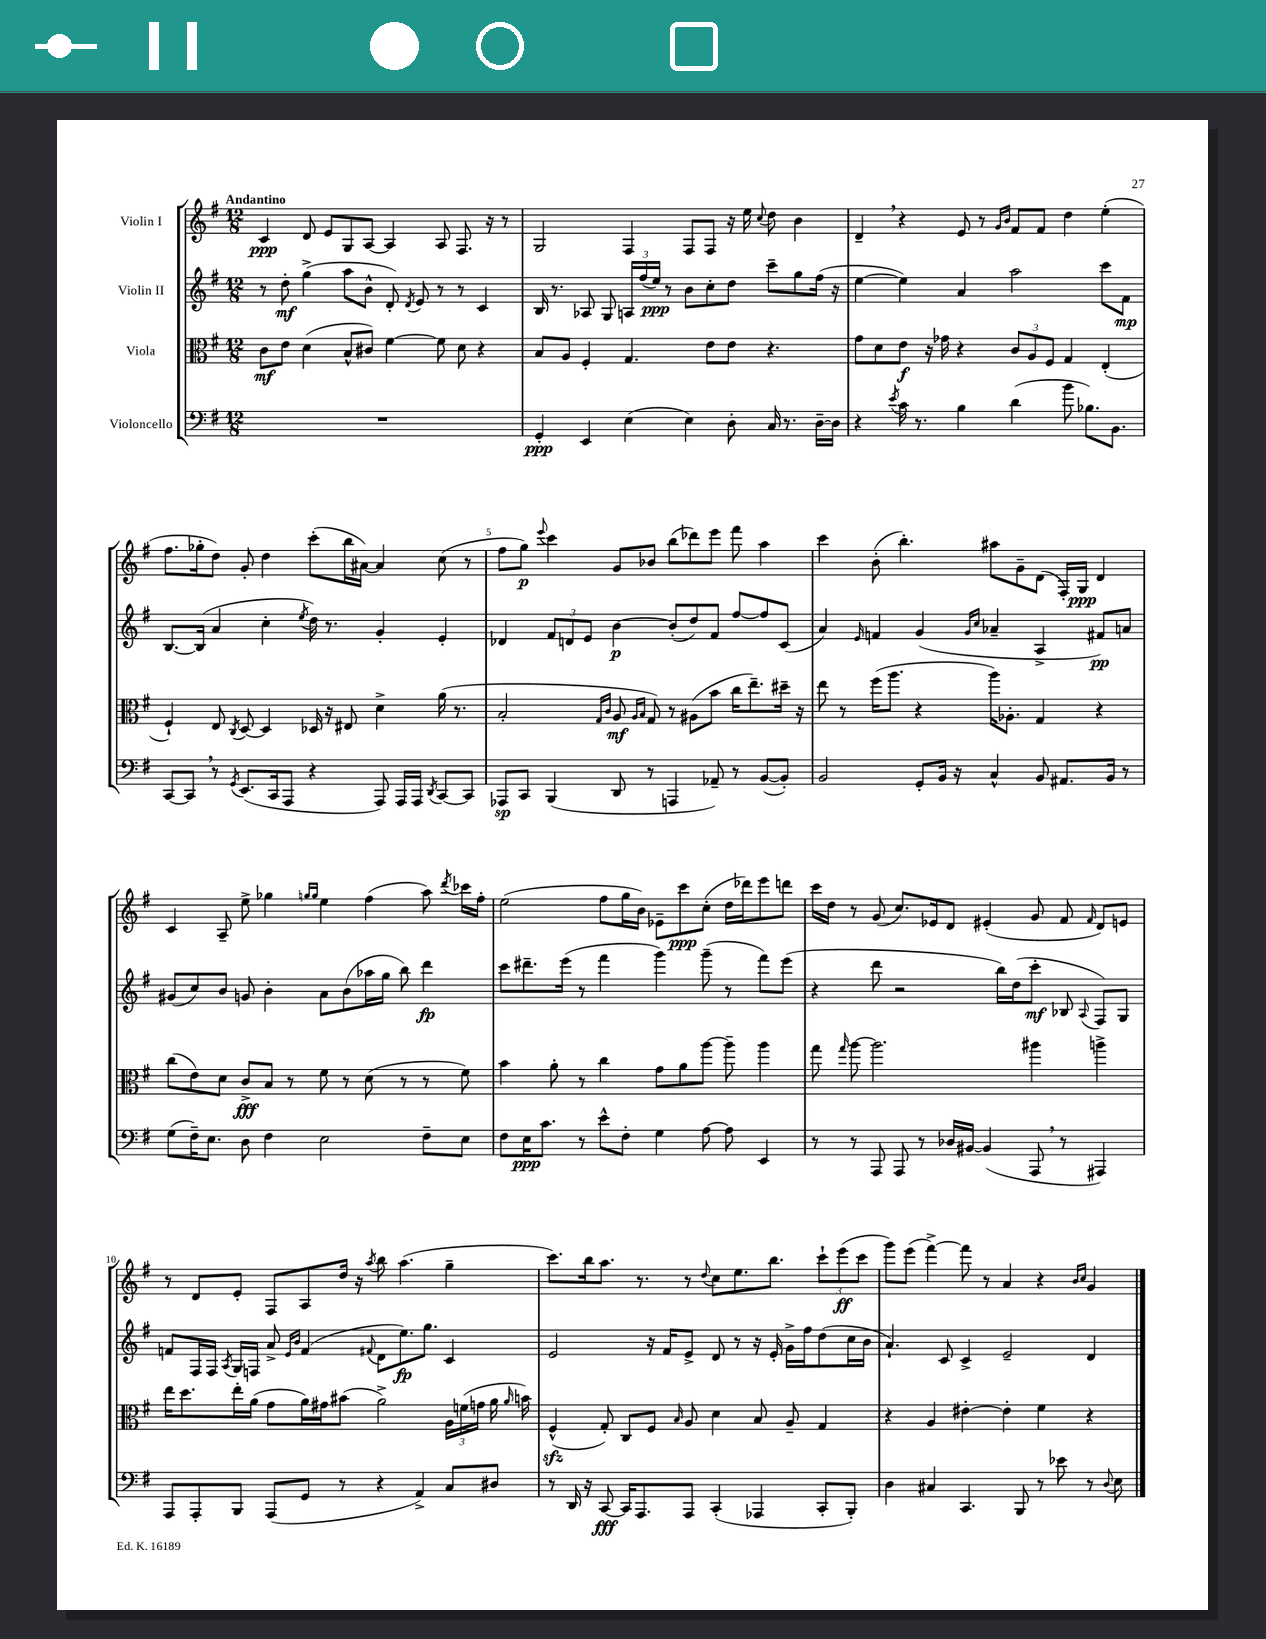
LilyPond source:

<<
\new StaffGroup <<
\new Staff = "s0" \with { instrumentName = "Violin I" } {
    \clef treble \key g \major \numericTimeSignature \time 12/8 \tempo "Andantino"
    \autoBeamOff c'4\ppp d'8 e'8[ g8 a8]~ a4 a8 fis8. r16 r8 |
    g2 fis4 fis8[ fis8] r16 e''16 \appoggiatura { c''8 } d''8 b'4 |
    d'4-- \breathe r4 e'8 r8 \grace { g'16[ b'16] } fis'8[ fis'8] d''4 e''4-.( |
    fis''8.[ ges''16-. d''8]) g'8-. d''4 c'''8[-.( b''16 ais'16]~) ais'4 c''8( r8 |
    fis''8[ g''8]\p) \appoggiatura { e'''8 } c'''4 g'8[ bes'8] b''8[( des'''8) e'''8] fis'''8 a''4 |
    c'''4 b'8-.( b''4.-.) ais''8[ g'8-- d'8]( fis16[-.) g16]\ppp d'4 |
    c'4 a8-- e''8-> ges''4 \grace { g''16[ g''16] } e''4 fis''4( a''8) \acciaccatura { d'''8 } ces'''16[ fis''16]-. |
    e''2( fis''8[ g''16 b'16]) ees'8[-- c'''8\ppp c''8]-.( d''16[ des'''16) e'''8 d'''8] |
    c'''16[ d''16] r8 g'8( c''8.[) ees'16 d'8] eis'4-.( g'8 fis'8 \grace { fis'16 } d'8[) e'8] |
    r8 d'8[ e'8]-. fis8[ a8 d''16] r16 \acciaccatura { a''8 } b''8 a''4.( g''4-- |
    c'''8.[) b''16 a''8.] r8. r8 \appoggiatura { d''8 } c''8[ e''8. b''8.] \tuplet 3/2 { c'''8[-! e'''8\ff( c'''8] } |
    g'''8[) e'''8]( fis'''4~->) fis'''8 r8 a'4 r4 \grace { b'16[ c''16] } g'4 \bar "|." |
}
\new Staff = "s1" \with { instrumentName = "Violin II" } {
    \clef treble \key g \major \numericTimeSignature \time 12/8
    \autoBeamOff r8 d''8-.\mf g''4->( a''8[ b'8]-^ d'8-.) \acciaccatura { d'8 } e'8 r8 r8 c'4 |
    b16 r8. aes8 g8 \tuplet 3/2 { a16[ fis''16( e''16]\ppp) } r8 b'8[ c''8-. d''8] c'''8[-- g''8 fis''16]( r16 |
    e''4~ e''4) a'4 a''2 c'''8[ fis'8]\mp |
    b8.[~ b16]( a'4 c''4-. \acciaccatura { e''8 } d''16) r8. g'4-. e'4-. |
    des'4 \tuplet 3/2 { fis'8[ d'8 e'8] } b'4~\p b'8[-.( d''8) fis'8] fis''8[~ fis''8 c'8]( |
    a'4) \grace { e'16 } f'4 g'4( \grace { g'16[ c''16] } aes'4-- a4-> fis'8[\pp) a'8] |
    gis'8[( c''8) b'8] g'8 b'4-. a'8[ b'8( aes''16 g''16] b''8) d'''4\fp |
    c'''8[ dis'''8.-- e'''16]( r8 fis'''4 g'''4) g'''8--( r8 fis'''8[) e'''8]( |
    r4 d'''8 r2 b''16[) d''16( c'''8]-.\mf bes8 \appoggiatura { a8 } fis8[) g8] |
    f'8[ fis16 fis16] \acciaccatura { a8 } g16[ f16] a'8-> \grace { e'16[ b'16] } f'4( \appoggiatura { fis'8 } d'8[ e''8.\fp) g''8.] c'4 |
    e'2 r16 fis'16[ e'8]-> d'8 r8 r16 e'16-. g'16[-> fis''16 d''8( c''16 b'16] |
    a'4.-!) c'8 c'4-> e'2-- d'4 \bar "|." |
}
\new Staff = "s2" \with { instrumentName = "Viola" } {
    \clef alto \key g \major \numericTimeSignature \time 12/8
    \autoBeamOff c'8[\mf e'8] d'4( b8[-^ cis'8]) fis'4~ fis'8 d'8 r4 |
    b8[ a8] fis4-. g4. e'8[ e'8] r4. |
    g'8[ d'8 e'8]\f r16 ges'16 r4 \tuplet 3/2 { c'8[ a8 fis8] } g4 e4-.( |
    fis4-!) e8 \acciaccatura { c8 } d8~ d4 des16 r16 eis8 d'4-> a'16( r8. |
    b2-. \grace { g16[ c'16] } a8\mf \grace { a16[ b16] } g8) r8 ais8[( b'8] c''16[ e''8.--) dis''16]-- r16 |
    e''8 r8 fis''16[( a''8.] r4 a''16[) aes8.]-. g4 r4 |
    c''8[( e'8) d'8] c'8[->\fff b8] r8 fis'8 r8 d'8( r8 r8 fis'8) |
    b'4 a'8-. r8 c''4 g'8[ a'8 a''8]~ a''8-- a''4 |
    g''8 \grace { g''16 } a''8~ a''2. ais''4 a''4-> |
    e''16[ d''8. e''16-. a'16]( g'8[ a'16) gis'16 bis'8]( a'2->) \tuplet 3/2 { a16[ f'16( g'16] } a'16 \grace { a'16 } b'16) |
    fis4-^\sfz( g8-.) c8[ fis8] \grace { b16 } a8 d'4 b8 a8-- g4 |
    r4 a4 eis'4~-. eis'4-. fis'4 r4 \bar "|." |
}
\new Staff = "s3" \with { instrumentName = "Violoncello" } {
    \clef bass \key g \major \numericTimeSignature \time 12/8
    \autoBeamOff R1. |
    g,4-.\ppp e,4 e4( e4) d8-. c16 r8. d16[~-- d16] |
    r4 \acciaccatura { e'8 } c'16 r8. b4 d'4( b'8 bes8.[) b,8.] |
    c,8[~ c,8] \breathe r8 \acciaccatura { g,8 } e,8.[( c,16 a,,8] r4 a,,8) a,,16[ a,,16] \acciaccatura { d,8 } c,8[~ c,8] |
    aes,,8[\sp c,8] b,,4( d,8 r8 a,,4 aes,8--) r8 b,8[~( b,8]-.) |
    b,2 g,8[-. b,16] r16 c4-^ b,8 ais,8.[ b,16] r8 |
    g8[( fis16--) e8.] d8 fis4 e2 fis8[-- e8] |
    fis8[ e16\ppp c'8.] r8 e'8[-^ fis8]-. g4 a8~ a8 e,4 |
    r8 r8 a,,8 a,,8 r8 des16[ bis,16]~ bis,4( a,,8 \breathe r8 ais,,4) |
    a,,8[ a,,8-. b,,8] a,,8[( g,8] r8 r4 a,4->) c8[ dis8] |
    r8 d,16 r16 c,8~\fff c,16[ a,,8. a,,8] c,4-.( aes,,4 c,8[-. b,,8]-.) |
    d4 cis4 c,4. b,,8 r8 ees'8 r8 \appoggiatura { d8 } e8 \bar "|." |
}
>>
>>
\layout { \context { \Score \override BarNumber.break-visibility = ##(#f #t #t) barNumberVisibility = #(every-nth-bar-number-visible 5) } }
